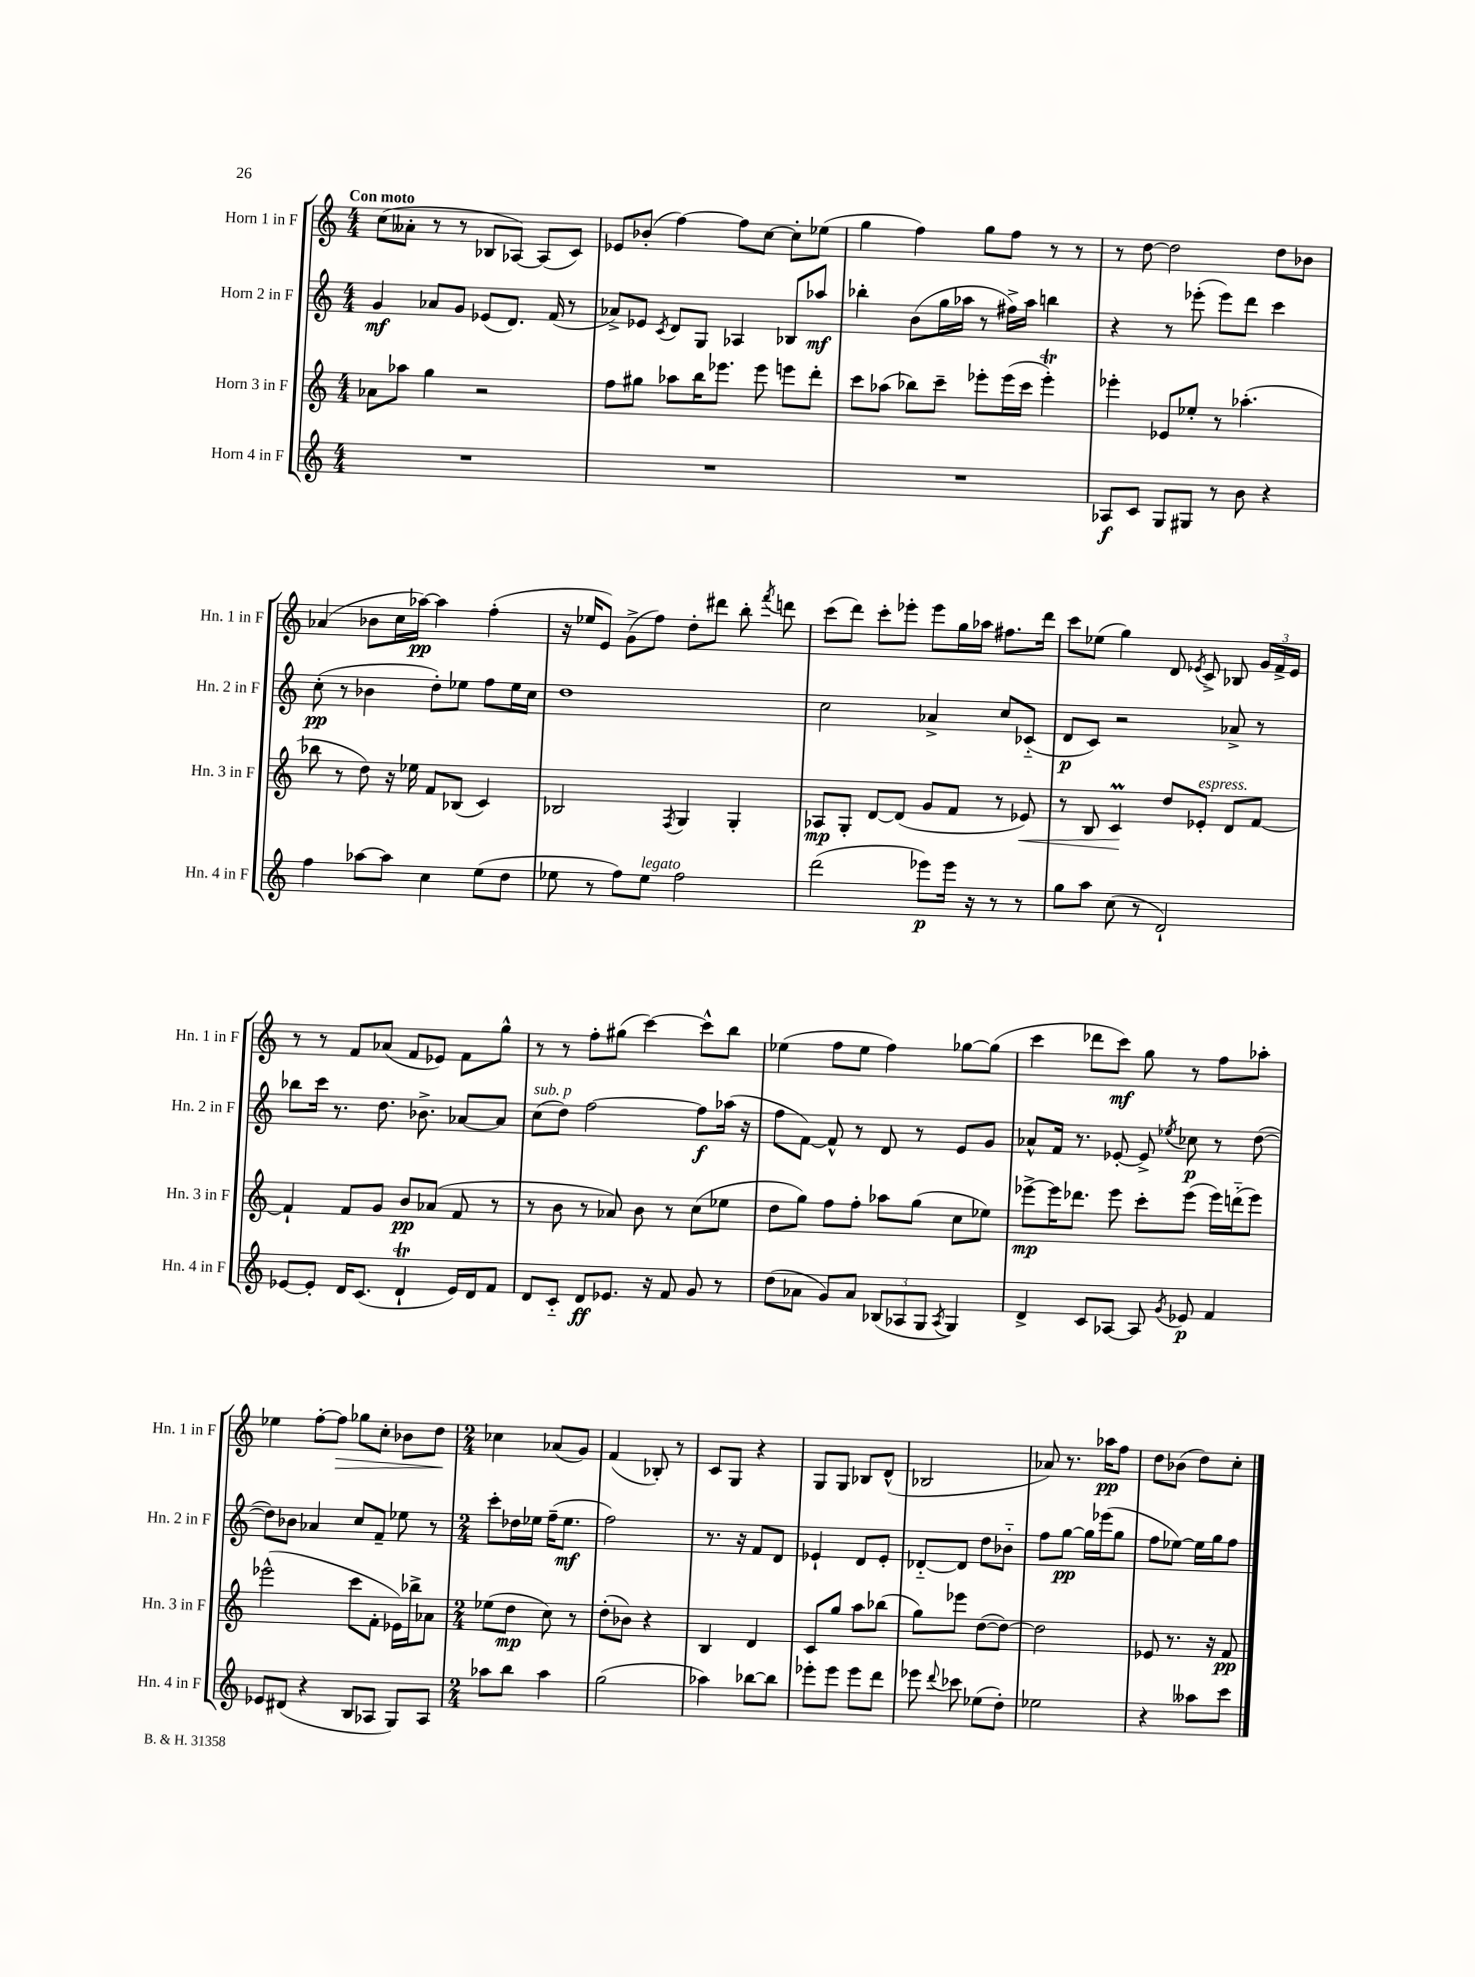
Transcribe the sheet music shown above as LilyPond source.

<<
\new StaffGroup <<
\new Staff = "s0" \with { instrumentName = "Horn 1 in F" shortInstrumentName = "Hn. 1 in F" } {
    \clef treble \key c \major \numericTimeSignature \time 4/4 \tempo "Con moto"
    \autoBeamOff c''8[( aeses'8]-. r8 r8 bes8[ aes8]~) aes8[( c'8]) |
    ees'8[ bes'8]-.( f''4~) f''8[ c''8]~ c''8[-. ees''8]( |
    g''4 f''4) g''8[ f''8] r8 r8 |
    r8 d''8~ d''2 d''8[ bes'8] |
    aes'4( bes'8[ c''16 aes''16]~\pp) aes''4 f''4-.( |
    r16 ees''16[ e'8]) g'8[->( f''8]) d''8[-. dis'''8] b''8-. \acciaccatura { f'''8 } d'''8 |
    c'''8[( d'''8]) c'''8[-. ees'''8]-. ees'''8[ g''16 aes''16] fis''8.[ d'''16] |
    c'''8[ ees''8]( g''4) d'8 \acciaccatura { ees'8 } c'8-> bes8 \tuplet 3/2 { g'16[ f'16-> ees'16] } |
    r8 r8 f'8[ aes'8]( f'8[ ees'8]) f'8[ g''8]-^ |
    r8 r8 f''8[-. gis''8]( c'''4~) c'''8[-^ b''8] |
    ees''4( f''8[ ees''8] f''4) ges''8[~ ges''8]( |
    c'''4 des'''8[ c'''8]\mf) g''8 r8 f''8[ aes''8]-. |
    ees''4 f''8[~-. f''8]\> ges''8[ c''8]-. bes'8[ d''8]\! |
    \numericTimeSignature \time 2/4 ces''4 aes'8[( g'8]) |
    f'4( bes8-.) r8 |
    c'8[ g8] r4 |
    g8[ g8] bes8[ d'8]-^( |
    bes2 |
    aes'8) r8. aes''16[\pp f''8] |
    d''8[ bes'8]( d''8[) c''8]-. \bar "|." |
}
\new Staff = "s1" \with { instrumentName = "Horn 2 in F" shortInstrumentName = "Hn. 2 in F" } {
    \clef treble \key c \major \numericTimeSignature \time 4/4
    \autoBeamOff g'4\mf aes'8[ g'8] ees'8[( d'8.]) f'16( r8 |
    aes'8[->) ees'8] \acciaccatura { c'8 } d'8[ g8] aes4 bes8[ aes''8]\mf |
    bes''4-. b'8[( g''16 aes''16] r8 fis''16[->) aes''16] b''4 |
    r4 r8 ees'''8-.( ees'''8[) d'''8] c'''4 |
    c''8-.\pp( r8 bes'4 d''8[-.) ees''8] f''8[ ees''16 c''16] |
    d''1 |
    c''2 aes'4-> c''8[ ces'8]-_( |
    d'8[\p c'8]) r2 aes'8-> r8 |
    bes''8[ c'''16] r8. d''8. bes'8.-> aes'8[~ aes'8] |
    c''8[^\markup { \italic "sub. p" }( d''8]) f''2~ f''8[\f aes''16]( r16 |
    f''8[ f'8]~) f'8-^ r8 d'8 r8 e'8[ g'8] |
    aes'8[-^ f'16] r8. ees'8~-. ees'8-> \acciaccatura { ees''8 } ces''8\p r8 d''8~( |
    d''8[) bes'8] aes'4 c''8[ f'8]-- ees''8 r8 |
    \numericTimeSignature \time 2/4 c'''8[-. des''16 ees''16] f''16[--( ees''8.]\mf |
    f''2) |
    r8. r16 f'8[ d'8] |
    ees'4-! d'8[ ees'8]-. |
    des'8[~-_ des'8] d''8[ bes'8]-_ |
    f''8[ g''8]~\pp g''16[ ees'''16( g''8] |
    f''8[ ees''8]~) ees''16[ g''16 f''8] \bar "|." |
}
\new Staff = "s2" \with { instrumentName = "Horn 3 in F" shortInstrumentName = "Hn. 3 in F" } {
    \clef treble \key c \major \numericTimeSignature \time 4/4
    \autoBeamOff aes'8[ aes''8] g''4 r2 |
    f''8[ gis''8] aes''8[ b''16 ees'''8.] ees'''8 e'''8[ d'''8]-. |
    c'''8[ aes''8]( bes''8[) c'''8]-- ees'''8[-. ees'''16( c'''16] ees'''4-.\trill) |
    ees'''4-. ees'8[ ees''8]-. r8 aes''4.-.( |
    bes''8 r8 d''8) r16 ees''16 f'8[ bes8]( c'4) |
    bes2 \acciaccatura { f8 } g4 g4-. |
    aes8[\mp g8]-. d'8[~ d'8]( g'8[ f'8] r8 ees'8\<) |
    r8 b8 c'4\prall\! d''8[ ees'8]-.^\markup { \italic "espress." } d'8[ f'8]~ |
    f'4-! f'8[ g'8] b'8[\pp aes'8]( f'8 r8 |
    r8 b'8 r8 aes'8) b'8 r8 c''8[( ees''8] |
    d''8[ g''8]) f''8[ f''8]-. aes''8[ g''8]( c''8[ ees''8]) |
    ees'''8[~->\mp ees'''16 des'''8.] ees'''8 c'''8[-. ees'''8]( ees'''16[) d'''16-_( ees'''8]) |
    ees'''2-^( c'''8[ f'8]-. ees'16[) bes''16-> aes'8] |
    \numericTimeSignature \time 2/4 ees''8[( d''8]\mp c''8) r8 |
    d''8[-.( bes'8]) r4 |
    b4 d'4 |
    c'8[ g''8] a''8[ bes''8]( |
    g''8[) ees'''8] d''8[~( d''8]~) |
    d''2 |
    ees'8 r8. r16 f'8\pp \bar "|." |
}
\new Staff = "s3" \with { instrumentName = "Horn 4 in F" shortInstrumentName = "Hn. 4 in F" } {
    \clef treble \key c \major \numericTimeSignature \time 4/4
    \autoBeamOff R1 |
    R1 |
    R1 |
    aes8[\f c'8] g8[ gis8] r8 b'8 r4 |
    f''4 aes''8[~ aes''8] c''4 e''8[( d''8] |
    ees''8 r8 f''8[) ees''8]^\markup { \italic "legato" } f''2 |
    d'''2( ees'''8[\p) ees'''16] r16 r8 r8 |
    g''8[ a''8] c''8( r8 d'2-!) |
    ees'8[~ ees'8]-. d'16[ c'8.]( d'4-!\trill ees'16[) d'16 f'8] |
    d'8[ c'8]-_ d'8[\ff ees'8.] r16 f'8 g'8 r8 |
    d''8[( aes'8] g'8[) aes'8] \tuplet 3/2 { bes8[( aes8 g8] } \acciaccatura { aes8 } g4) |
    d'4-> c'8[ aes8]~ aes8 \acciaccatura { g'8 } ees'8\p f'4 |
    ees'8[ dis'8]( r4 b8[ aes8] g8[) aes8] |
    \numericTimeSignature \time 2/4 aes''8[ b''8] aes''4 |
    g''2( |
    aes''4) bes''8[~ bes''8] |
    ees'''8[-. ees'''8] ees'''8[ d'''8] |
    ees'''8 \appoggiatura { d'''8 } ces'''8 ees''8[( d''8]-.) |
    ees''2 |
    r4 aeses''8[ c'''8] \bar "|." |
}
>>
>>
\layout { \context { \Score \remove "Bar_number_engraver" } }
